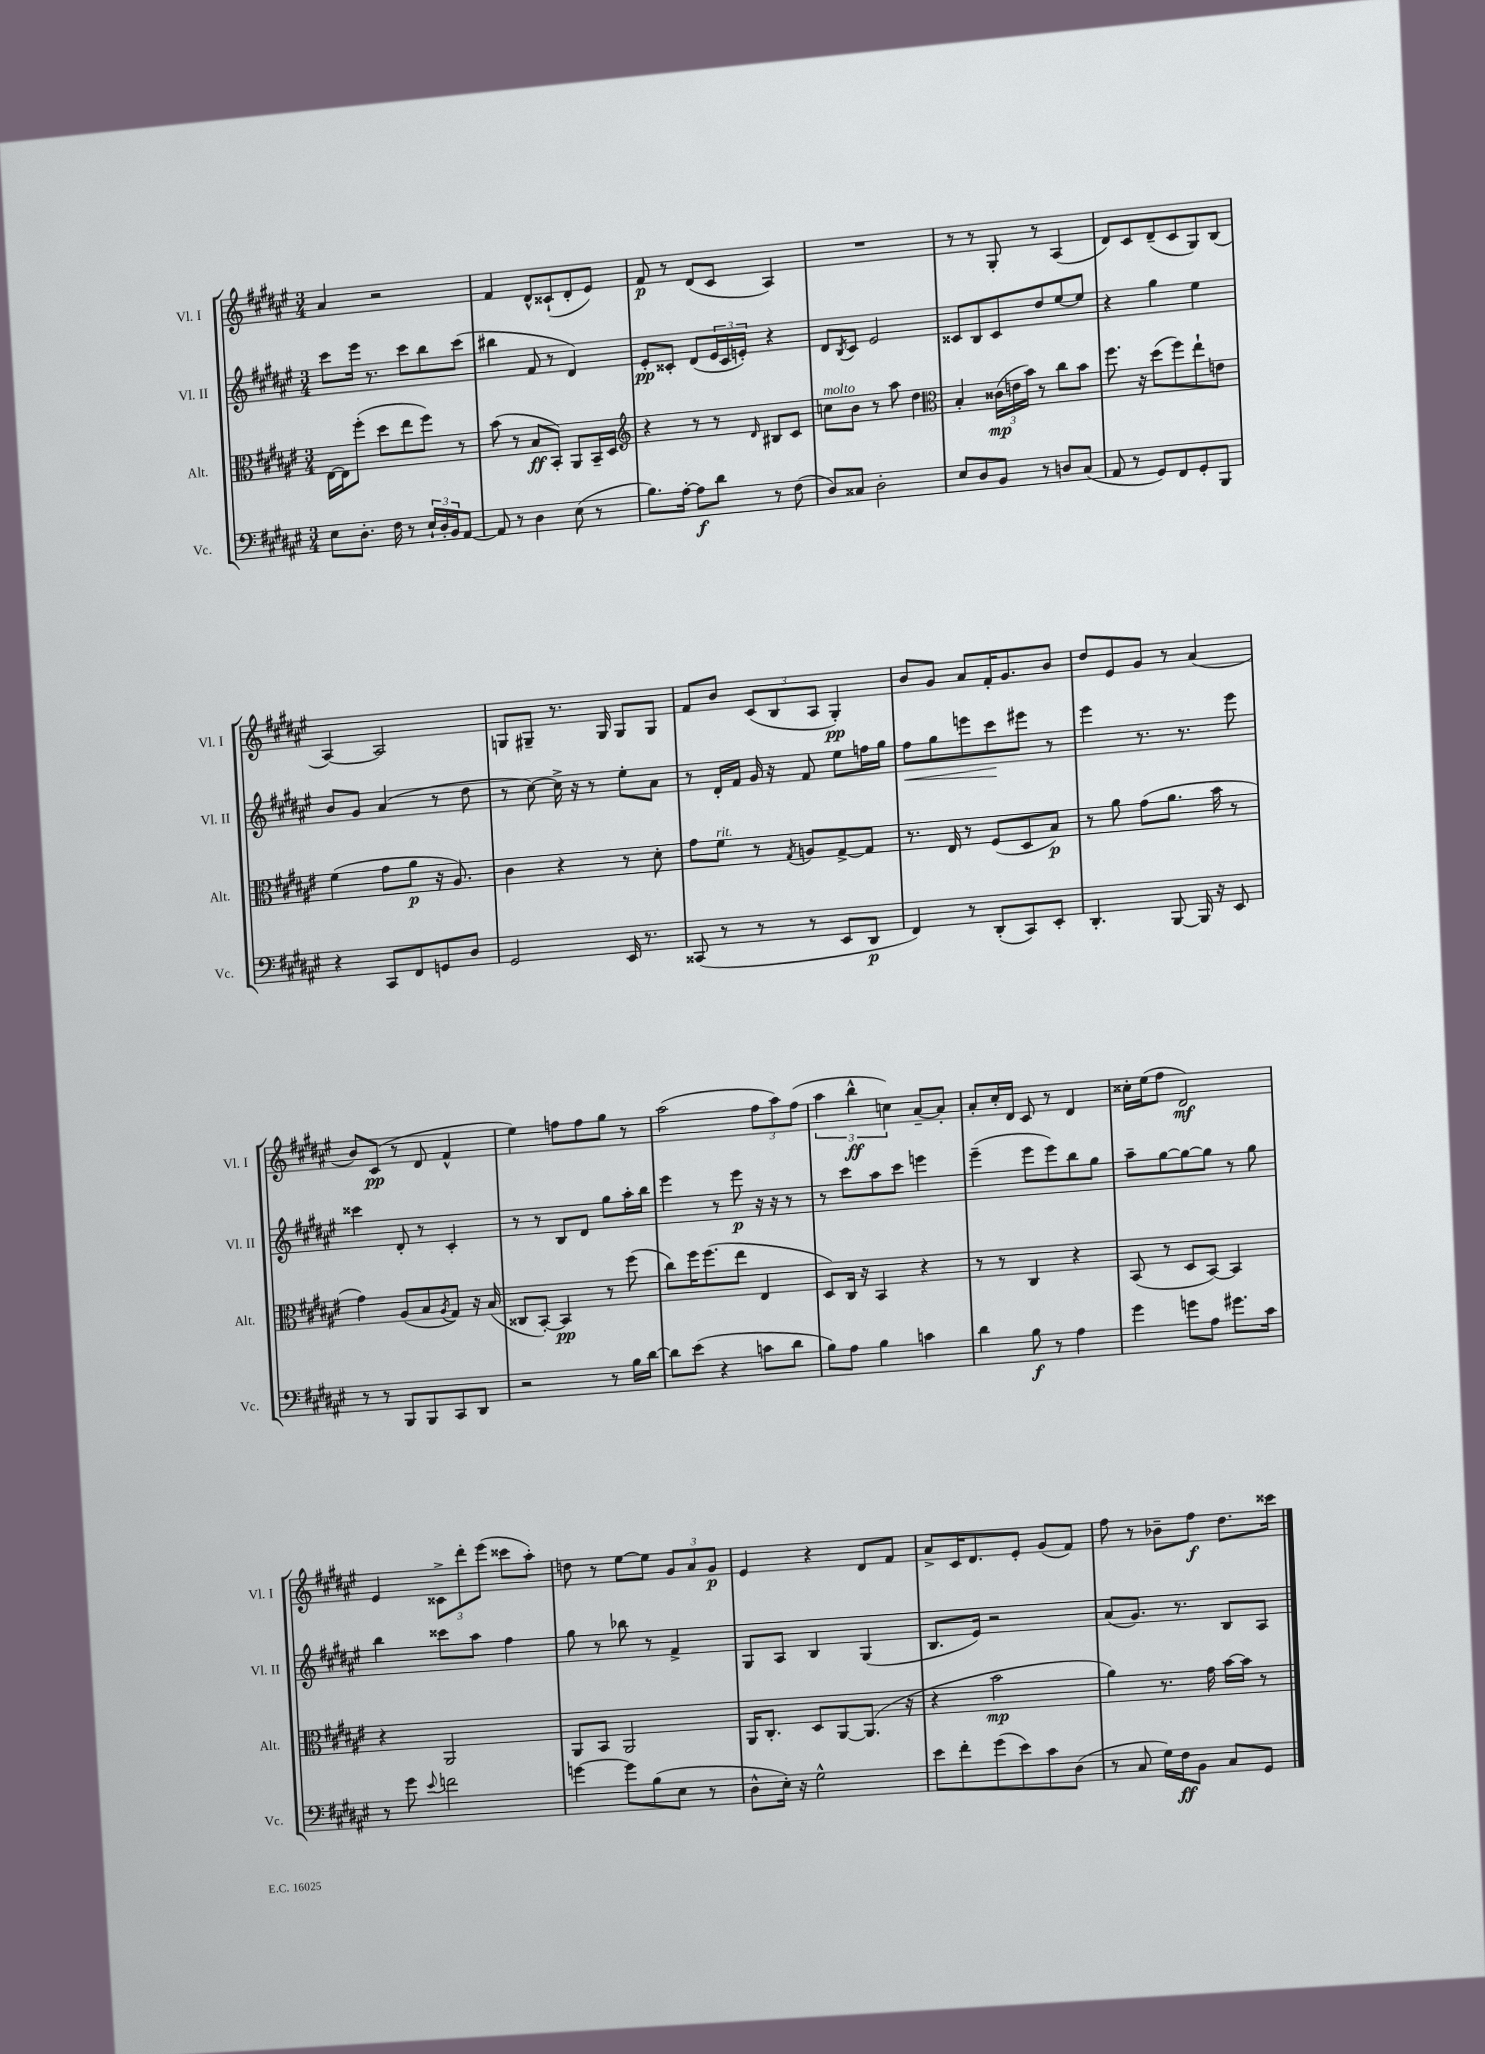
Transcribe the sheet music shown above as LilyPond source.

<<
\new StaffGroup <<
\new Staff = "s0" \with { instrumentName = "Vl. I" shortInstrumentName = "Vl. I" } {
    \clef treble \key fis \major \numericTimeSignature \time 3/4
    ais'4 r2 |
    fis'4 dis'8-^ cisis'8-!( dis'8-. eis'8) |
    fis'8\p r8 dis'8( cis'8 ais4) |
    R2. |
    r8 r8 gis8-. r8 ais4( |
    dis'8) cis'8 dis'8--( cis'8 gis8) b8( |
    ais4~) ais2 |
    g8 gis8-- r8. gis16 gis8 gis8 |
    fis'8 b'8 \tuplet 3/2 { cis'8( b8 ais8 } gis4-.\pp) |
    b'8 gis'8 ais'8 fis'16-. gis'8. b'8 |
    dis''8 eis'8 gis'8 r8 ais'4( |
    b'8) cis'8\pp( r8 dis'8 fis'4-^ |
    eis''4) f''8 f''8 gis''8 r8 |
    ais''2( \tuplet 3/2 { fis''8 ais''8) fis''8( } |
    \tuplet 3/2 { ais''4 b''4-^\ff c''4) } ais'8~-- ais'8-. |
    ais'8-. cis''16-. dis'16 cis'8 r8 dis'4 |
    cisis''16-. eis''16( fis''8 dis'2\mf) |
    eis'4 \tuplet 3/2 { cisis'8-> dis'''8-. eis'''8( } cisis'''8 ais''8-.) |
    d''8 r8 eis''8~ eis''8 \tuplet 3/2 { gis'8 ais'8 gis'8\p } |
    eis'4 r4 dis'8 fis'8 |
    ais'8-> cis'16 dis'8. eis'8-. gis'8( fis'8) |
    fis''8 r8 bes'8-- fis''8\f dis''8. cisis'''16 \bar "|." |
}
\new Staff = "s1" \with { instrumentName = "Vl. II" shortInstrumentName = "Vl. II" } {
    \clef treble \key fis \major \numericTimeSignature \time 3/4
    cis'''8 eis'''16 r8. cis'''8 b''8 cis'''8( |
    bis''4 fis'8 r8 dis'4) |
    eis'8-.\pp cisis'8-. dis'8( \tuplet 3/2 { eis'16 cisis'16 e'16-.) } r4 |
    dis'8 \acciaccatura { b8 } cis'8 eis'2 |
    cisis'8 b8 cisis'8 dis''8 eis''8~ eis''8 |
    r4 gis''4 eis''4 |
    b'8 gis'8 ais'4( r8 dis''8 |
    r8 cis''8~) cis''16-> r16 r8 eis''8-. ais'8 |
    r8 dis'16-. fis'16 gis'16 r16 fis'8 eis''8 f''16 gis''16 |
    fis''8\< gis''8 e'''8 cis'''8\! eis'''8 r8 |
    eis'''4 r8. r8. eis'''8 |
    cisis'''4 dis'8-. r8 cis'4-. |
    r8 r8 b8 dis'8 gis''8 ais''16-. b''16 |
    eis'''4 r8 eis'''8\p r16 r16 r8 |
    r8 cis'''8 ais''8 cis'''8 e'''4 |
    eis'''4--( eis'''8 eis'''8) b''8 gis''8 |
    ais''8-- gis''8~ gis''8~ gis''8 r8 gis''8 |
    b''4 cisis'''8 ais''8 fis''4 |
    gis''8 r8 bes''8 r8 fis'4-> |
    gis8 ais8 b4 gis4( |
    b8. eis'16) r2 |
    ais'8( gis'8.) r8. b8 ais8 \bar "|." |
}
\new Staff = "s2" \with { instrumentName = "Alt." shortInstrumentName = "Alt." } {
    \clef alto \key fis \major \numericTimeSignature \time 3/4
    eis16~ eis16 fis''8-.( dis''8 eis''8 fis''8) r8 |
    b'8( r8 b8\ff b,8-.) ais,8 b,16-- dis16 |
    \clef treble r4 r8 r8 \grace { dis'16 } bis8 cis'8 |
    c''8^\markup { \italic "molto" } b'8 r8 ais''8 dis''4 |
    \clef alto b4-. \tuplet 3/2 { cisis'16\mp( e'16 b'16) } r8 cis''8 b'8 |
    fis''8. r16 dis''8( fis''8) eis''8-! e'8 |
    fis'4( gis'8 ais'8\p r16 ais8.) |
    cis'4 r4 r8 dis'8-. |
    gis'8 fis'8^\markup { \italic "rit." } r8 \acciaccatura { gis8 } a8 gis8~-> gis8 |
    r8. eis16 r8 fis8( dis8 b8\p) |
    r8 ais'8 gis'8( ais'8. b'16 r8 |
    gis'4) ais8( b8 \acciaccatura { ais8 } gis8) r16 b16( |
    cisis8 b,8~-.) b,4\pp r8 fis''8( |
    cis''8) fis''16 fis''8.( eis''8 eis4 |
    dis8) cis16 r16 b,4 r4 |
    r8 r8 cis4 r4 |
    b,8( r8 dis8 b,8~) b,4 |
    r4 ais,2 |
    ais,8 b,8 ais,2 |
    ais,16 cis8.-. dis8 ais,8~ ais,8.( r16 |
    r4 b'2\mp |
    ais'4) r8. gis'16 b'16~ b'16 r8 \bar "|." |
}
\new Staff = "s3" \with { instrumentName = "Vc." shortInstrumentName = "Vc." } {
    \clef bass \key fis \major \numericTimeSignature \time 3/4
    eis8 dis8.-. fis16 r8 \tuplet 3/2 { eis16-! dis16-. b,16 } ais,8~ |
    ais,8 r8 dis4 eis8( r8 |
    b8.) ais16~-. ais8\f dis'8 r8 fis8( |
    dis8) cisis8 dis2-. |
    eis8 dis8 b,8 r8 d8 cis8( |
    ais,8 r8 gis,8) fis,8 gis,8-. b,,8 |
    r4 cis,8 fis,8 g,8 dis8 |
    gis,2 eis,16 r8. |
    cisis,8( r8 r8 r8 eis,8 dis,8\p |
    fis,4) r8 dis,8-.( cis,8) eis,8-. |
    dis,4.-. b,,8~ b,,16 r16 eis,8 |
    r8 r8 b,,8 b,,8 cis,8 dis,8 |
    r2 r8 b16 dis'16~ |
    dis'8 eis'8( r4 c'8 dis'8 |
    b8) ais8 b4 c'4 |
    dis'4 b8\f r8 ais4 |
    gis'4 g'8 ais8 gis'8. cis'16 |
    r8 gis'8 \appoggiatura { eis'8 } f'2 |
    g'4~ g'8 b8( eis8 r8 |
    dis8-^ eis16-.) r16 gis2-^ |
    eis'8 fis'8-. gis'8( eis'8) cis'8 dis8( |
    r8 cis8 gis16) fis16\ff b,8 cis8 gis,8 \bar "|." |
}
>>
>>
\layout { \context { \Score \remove "Bar_number_engraver" } }
